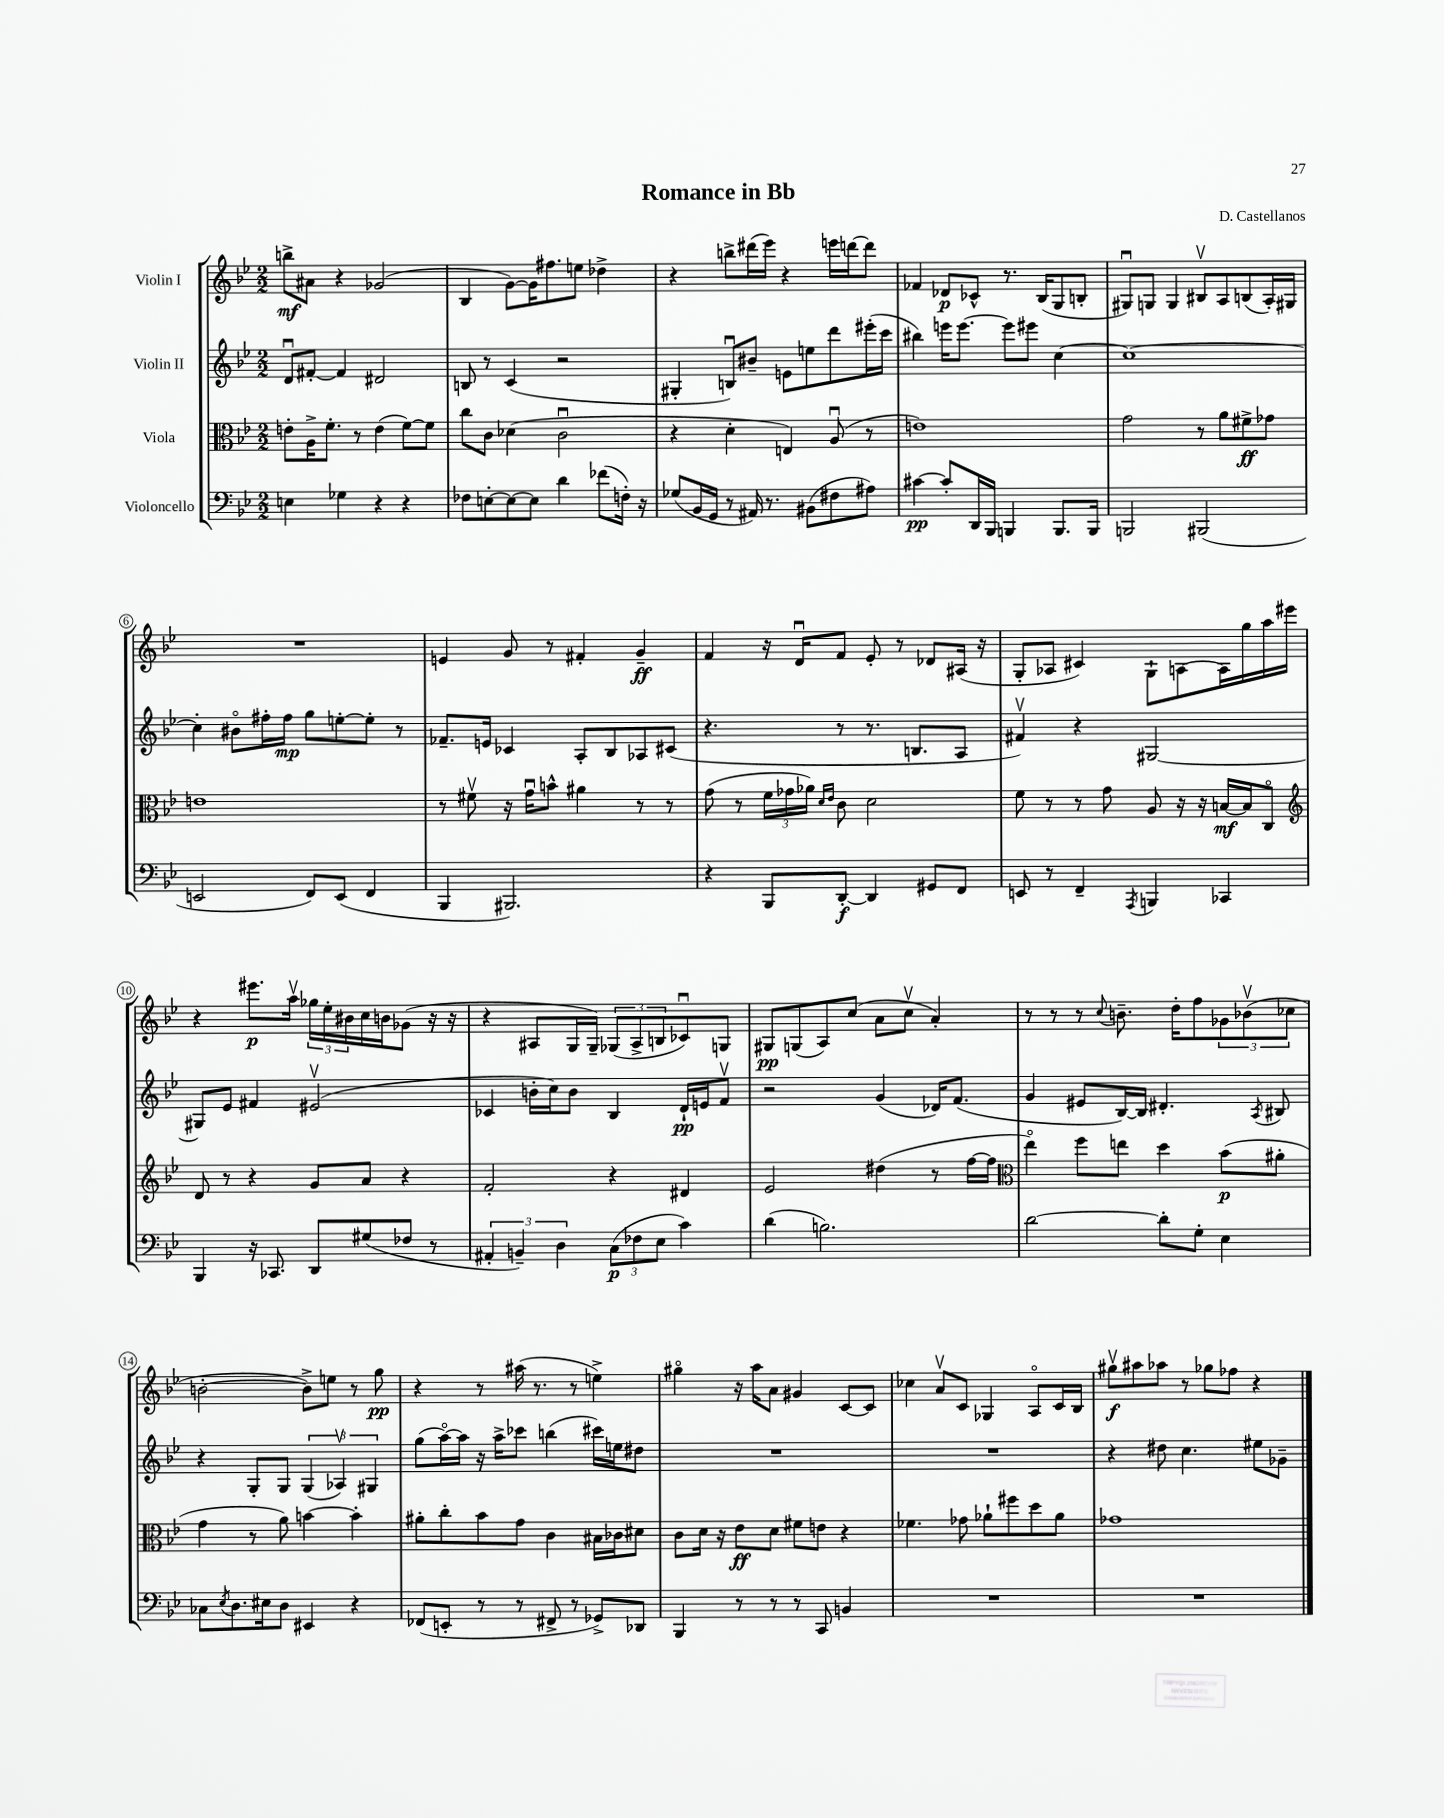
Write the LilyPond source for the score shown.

\header { title = "Romance in Bb" composer = "D. Castellanos" }
<<
\new StaffGroup <<
\new Staff = "s0" \with { instrumentName = "Violin I" } {
    \clef treble \key bes \major \numericTimeSignature \time 2/2
    b''8->\mf ais'8 r4 ges'2( |
    bes4 g'8~) g'16 fis''8. e''8 des''4-> |
    r4 b''8-> dis'''16( ees'''16) r4 e'''16 d'''16~ d'''8 |
    fes'4 des'8\p ces'8-^ r8. bes16( g8 b8-. |
    gis8\downbow) g8 g4 bis8\upbow a8 b8( a16-.) gis16 |
    R1 |
    e'4 g'8 r8 fis'4-. g'4--\ff |
    f'4 r16 d'16\downbow f'8 ees'8-. r8 des'8 ais16( r16 |
    g8-. aes8 cis'4) g8-! a8~ a16 g''16 a''16 eis'''16 |
    r4 eis'''8.\p a''16\upbow \tuplet 3/2 { ges''16 ees''16-. bis'16 } c''16 b'16 ges'8( r16 r16 |
    r4 ais8 g16 g16--) \tuplet 3/2 { ges8( ais8-> b8 } ces'8\downbow) g8 |
    gis8\pp g8( a8) c''8( a'8 c''8\upbow a'4-.) |
    r8 r8 r8 \appoggiatura { c''8 } b'8.-- d''16-. f''8 \tuplet 3/2 { ges'8 bes'8\upbow( ces''8 } |
    b'2~-. b'8->) e''8 r8 g''8\pp |
    r4 r8 ais''16( r8. r8 e''4->) |
    gis''4\flageolet r16 a''16 a'8 gis'4 c'8~ c'8 |
    ces''4 a'8\upbow c'8 ges4 a8\flageolet c'16 bes16 |
    gis''8\upbow\f ais''8 aes''8 r8 ges''8 fes''8 r4 \bar "|." |
}
\new Staff = "s1" \with { instrumentName = "Violin II" } {
    \clef treble \key bes \major \numericTimeSignature \time 2/2
    d'8\downbow fis'8~-. fis'4 dis'2 |
    b8 r8 c'4( r2 |
    gis4-. b8\downbow) bis'8-- e'8 e''8 d'''8 eis'''16-.( c'''16 |
    bis''4) e'''16 e'''8.~ e'''8 eis'''8 c''4~ |
    c''1~ |
    c''4-. bis'8\flageolet fis''16-. fis''16\mp g''8 e''8~-. e''8-. r8 |
    fes'8.-- e'16 ces'4 a8-. bes8 aes8 cis'8( |
    r4. r8 r8. b8. a8 |
    fis'4\upbow) r4 gis2~ |
    gis8 ees'8 fis'4 eis'2\upbow( |
    ces'4 b'16-. c''16) b'8 bes4 d'16-!\pp e'16 f'8\upbow |
    r2 g'4( des'16) f'8.( |
    g'4 eis'8 bes16~) bes16 dis'4.-. \acciaccatura { a8 } bis8 |
    r4 g8-. g8 \tuplet 3/2 { g4( aes4\upbow) gis4 } |
    g''8( a''16~\flageolet) a''16 r16 a''16-> ces'''8 b''4( cis'''16) e''16 dis''8 |
    R1 |
    R1 |
    r4 dis''8 c''4. eis''8 ges'8-- \bar "|." |
}
\new Staff = "s2" \with { instrumentName = "Viola" } {
    \clef alto \key bes \major \numericTimeSignature \time 2/2
    e'8-. a16-> f'8.-. r8 e'4( f'8~) f'8 |
    c''8 c'8 des'4( c'2\downbow |
    r4 d'4-. e4) a8\downbow( r8 |
    e'1) |
    g'2 r8 a'8 fis'8->\ff ges'8 |
    e'1 |
    r8 fis'8\upbow r16 g'16\downbow b'8-^ ais'4 r8 r8 |
    g'8( r8 \tuplet 3/2 { f'16 ges'16 aes'16) } \grace { d'16 ees'16 } c'8 d'2 |
    f'8 r8 r8 g'8 a8 r16 r16 b16~\mf b16 c8\flageolet |
    \clef treble d'8 r8 r4 g'8 a'8 r4 |
    f'2-. r4 dis'4 |
    ees'2 dis''4( r8 f''16~ f''16 |
    \clef alto ees''4\flageolet) f''8 e''8 d''4 bes'8\p( ais'8-. |
    g'4 r8 a'8) b'4~ b'4-. |
    ais'8-. c''8-. bes'8 g'8 c'4 bis16 ces'16 dis'8 |
    c'8 d'16 r16 ees'8\ff d'8 fis'8 e'8 r4 |
    fes'4. ges'8 aes'8-! fis''8 d''8 aes'8 |
    ges'1 \bar "|." |
}
\new Staff = "s3" \with { instrumentName = "Violoncello" } {
    \clef bass \key bes \major \numericTimeSignature \time 2/2
    e4 ges4 r4 r4 |
    fes8 e8~-. e8~ e8 d'4 fes'8( f16-.) r16 |
    ges8( bes,16 g,16 r8 ais,16) r8. bis,8( fis8 ais8) |
    cis'4~\pp cis'8-. d,16 bes,,16 b,,4 b,,8. b,,16 |
    b,,2 bis,,2( |
    e,2 f,8) e,8( f,4 |
    bes,,4 bis,,2.) |
    r4 bes,,8 d,8~-.\f d,4 gis,8 f,8 |
    e,8 r8 f,4-- \acciaccatura { a,,8 } b,,4 ces,4 |
    bes,,4 r16 ces,8. d,8 gis8( fes8 r8 |
    \tuplet 3/2 { ais,4-. b,4--) d4 } \tuplet 3/2 { c8\p( fes8 ees8 } c'4) |
    d'4( b2.) |
    d'2~ d'8-. g8-. ees4 |
    ces8 \acciaccatura { ees8 } d8. eis16 d8 eis,4 r4 |
    fes,8( e,8-. r8 r8 fis,8-> r8 ges,8->) des,8 |
    bes,,4 r8 r8 r8 c,8 b,4 |
    R1 |
    R1 \bar "|." |
}
>>
>>
\layout { \context { \Score \override BarNumber.stencil = #(make-stencil-circler 0.1 0.3 ly:text-interface::print) } }
